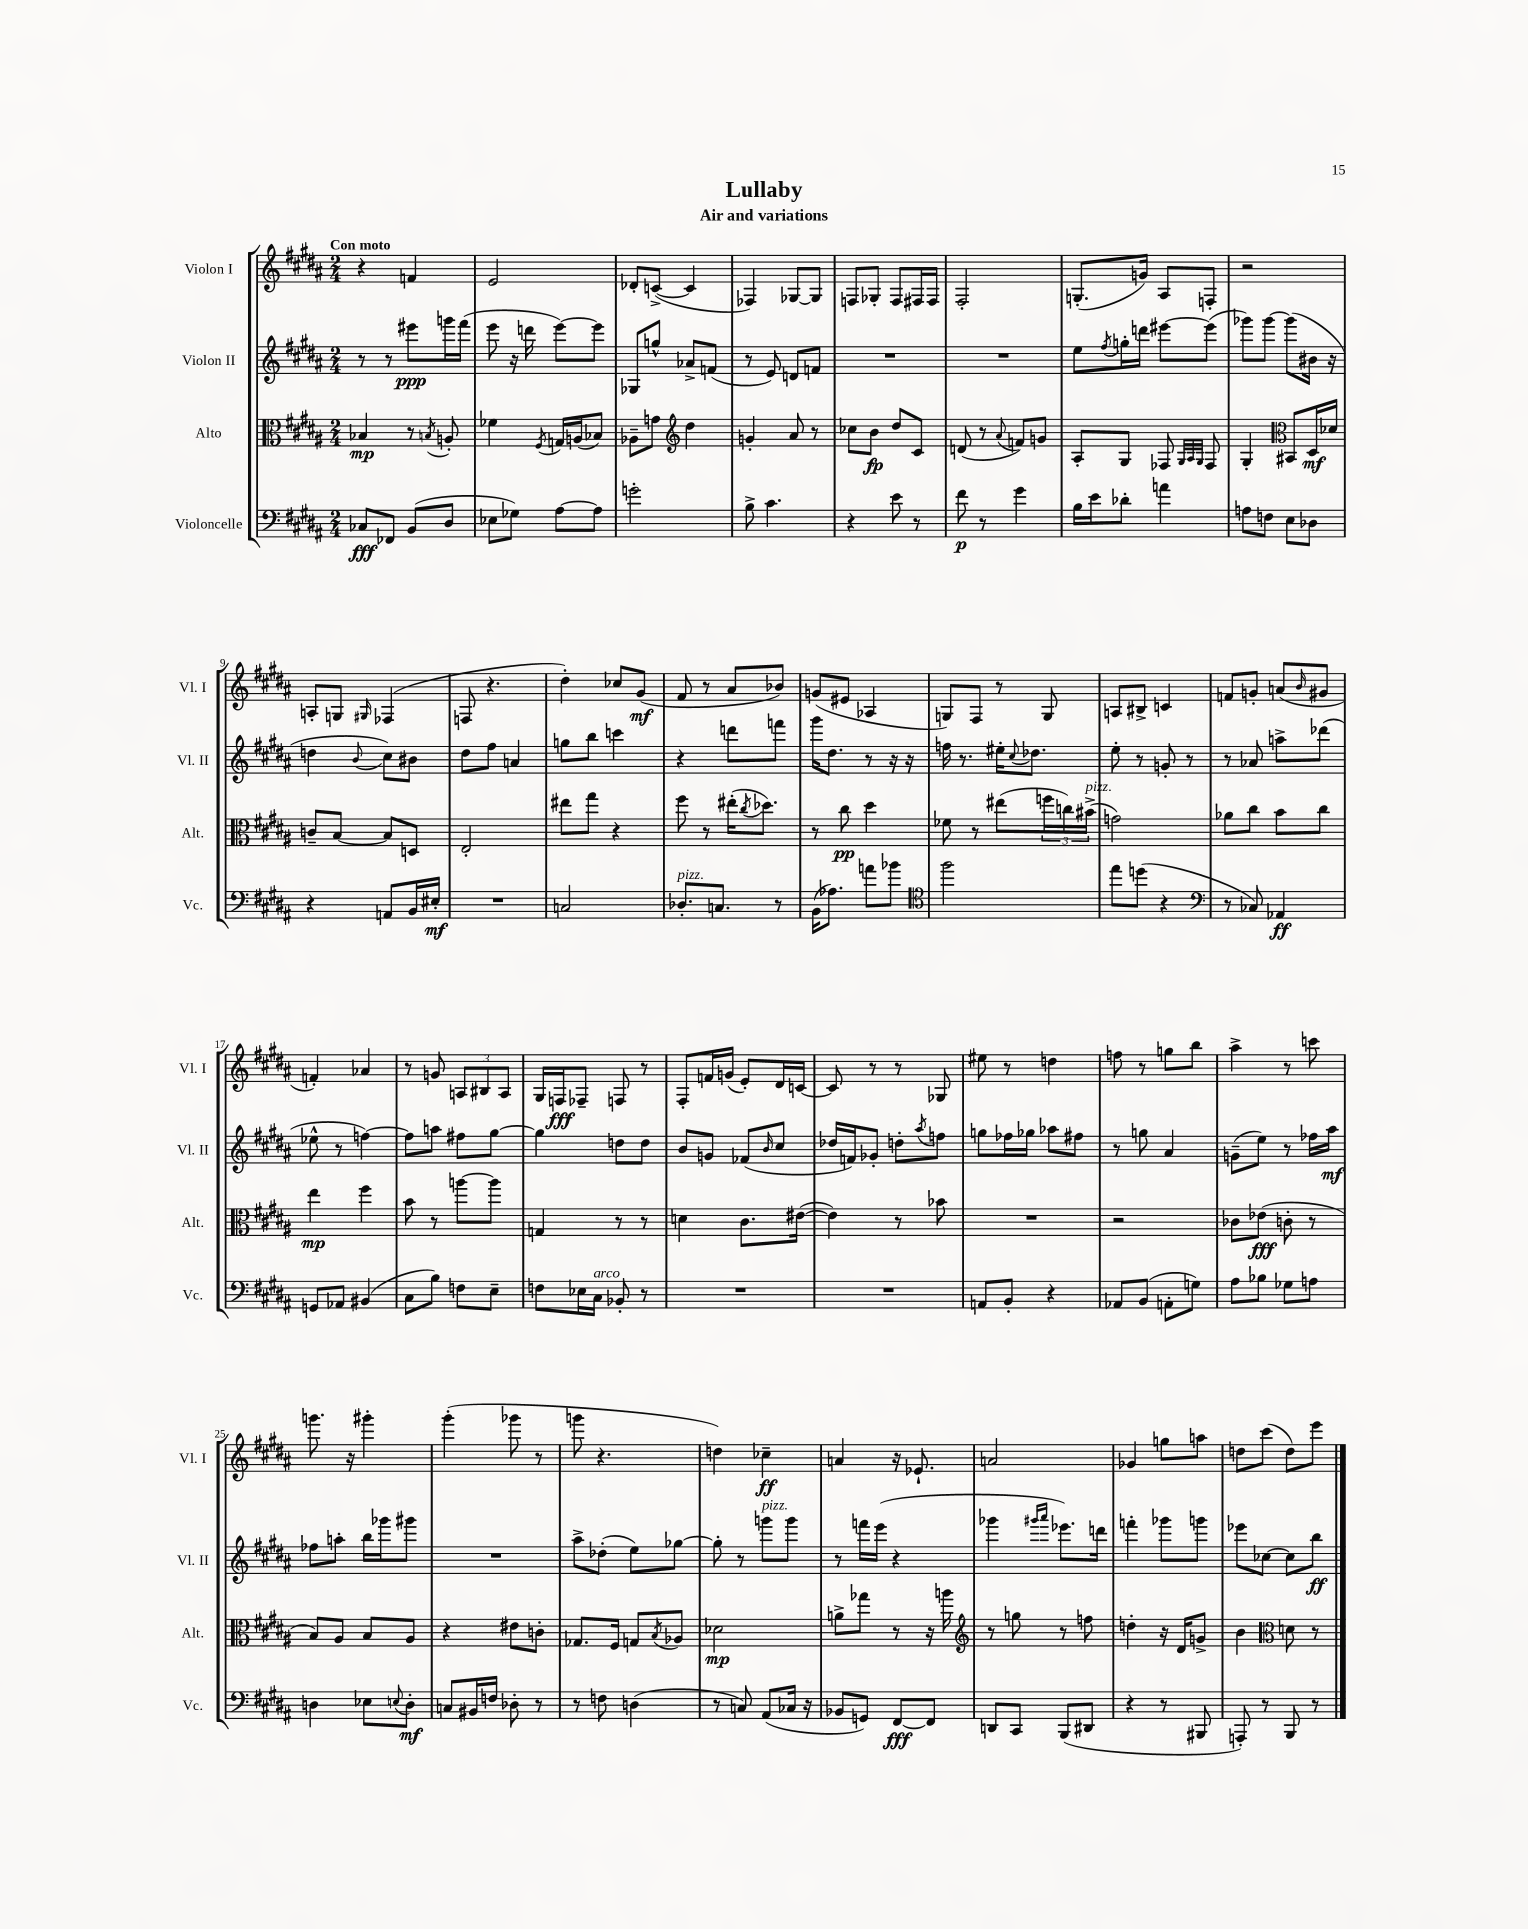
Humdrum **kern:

**kern	**dynam	**kern	**dynam	**kern	**dynam	**kern	**dynam
*part4	*part4	*part3	*part3	*part2	*part2	*part1	*part1
*staff4	*staff4	*staff3	*staff3	*staff2	*staff2	*staff1	*staff1
*I"Violoncelle	*	*I"Alto	*	*I"Violon II	*	*I"Violon I	*
*I'Vc.	*	*I'Alt.	*	*I'Vl. II	*	*I'Vl. I	*
*clefF4	*	*clefC3	*	*clefG2	*	*clefG2	*
*k[f#c#g#d#a#]	*	*k[f#c#g#d#a#]	*	*k[f#c#g#d#a#]	*	*k[f#c#g#d#a#]	*
*M2/4	*	*M2/4	*	*M2/4	*	*M2/4	*
=1	=1	=1	=1	=1	=1	=1	=1
!	!	!	!	!	!	!LO:TX:a:B:t=Con moto	!
8C-X/L	fff	4B-X/	mp	8r	.	4r	.
8FF-X/J	.	.	.	8r	.	.	.
(8BB/L	.	8r	.	8eee#X\L	ppp	4fn/	.
.	.	8qBn/	.	.	.	.	.
8D#/J	.	8An'/	.	16gggn\L	.	.	.
.	.	.	.	(16fff#\JJ	.	.	.
=2	=2	=2	=2	=2	=2	=2	=2
8E-X\L	.	4f-X\	.	8eee\	.	2e/	.
8G-X\J)	.	.	.	16r	.	.	.
.	.	.	.	16dddn\	.	.	.
.	.	8qF#/	.	.	.	.	.
[8A#\L	.	16Gn/LL	.	[8eee\L)	.	.	.
.	.	(16An/J	.	.	.	.	.
8A#\J]	.	8B-X/J)	.	8eee\J]	.	.	.
=3	=3	=3	=3	=3	=3	=3	=3
2gn'\	.	8A-X~\L	.	8G-X/L	.	8d-X'/L	.
.	.	8gn\J	.	8ggn^^/J	.	([8cn^/J	.
*	*	*clefG2	*	*	*	*	*
.	.	4dd#\	.	8a-X^/L	.	4c/]	.
.	.	.	.	(8fn/J	.	.	.
=4	=4	=4	=4	=4	=4	=4	=4
8B^\	.	4gn'/	.	8r	.	4F-X/)	.
4.c#\	.	.	.	8e/)	.	.	.
.	.	8a#/	.	8dn/L	.	[8G-X/L	.
.	.	8r	.	8fn/J	.	8G-/J]	.
=5	=5	=5	=5	=5	=5	=5	=5
4r	.	8cc-X\L	.	2r	.	8Fn/L	.
.	.	8b\J	fp	.	.	8G-X'/J	.
8e\	.	8dd#/L	.	.	.	8F/L	.
8r	.	8c#/J	.	.	.	16F#X/L	.
.	.	.	.	.	.	16F#/JJ	.
=6	=6	=6	=6	=6	=6	=6	=6
8f#\	p	(8dn/	.	2r	.	2F#'/	.
8r	.	8r	.	.	.	.	.
.	.	8qqa#/	.	.	.	.	.
4g#\	.	8fn/L)	.	.	.	.	.
.	.	8gn/J	.	.	.	.	.
=7	=7	=7	=7	=7	=7	=7	=7
16B\LL	.	8A#'/L	.	8ee\L	.	(8.Gn'/L	.
16e\J	.	.	.	.	.	.	.
.	.	.	.	8qff#/	.	.	.
8d-X'\J	.	8G#/J	.	16ggn'\L	.	.	.
.	.	.	.	16dddn\JJ	.	16gn/Jk)	.
4an\	.	8F-X/	.	[8eee#X\L	.	8A#/L	.
.	.	32qqG#/LLL	.	.	.	.	.
.	.	32qqA#/	.	.	.	.	.
.	.	32qqG#/JJJ	.	.	.	.	.
.	.	8F-/	.	(8eee#\J]	.	8Fn'/J	.
=8	=8	=8	=8	=8	=8	=8	=8
8An\L	.	4G#'/	.	8ggg-X\L)	.	2r	.
8Fn\J	.	.	.	[8ggg-\J	.	.	.
*	*	*clefC3	*	*	*	*	*
8E\L	.	8BB#X/L	.	(8ggg-\L]	.	.	.
8D-X\J	.	16D#/L	mf	16b#X\Jk	.	.	.
.	.	16d-X/JJ	.	16r	.	.	.
!!LO:LB:g=z
=9	=9	=9	=9	=9	=9	=9	=9
4r	.	8cn~/L	.	4ddn\	.	8An'/L	.
.	.	[8B/J	.	.	.	8Gn/J	.
.	.	.	.	8qqb/	.	16qqG#X/	.
8AAn/L	.	8B/L]	.	8cc#\L)	.	(4F-X/	.
16BB/L	.	8Dn/J	.	8b#X\J	.	.	.
16E#X'/JJ	mf	.	.	.	.	.	.
=10	=10	=10	=10	=10	=10	=10	=10
2r	.	2E'/	.	8dd#\L	.	8Fn/	.
.	.	.	.	8ff#\J	.	4.r	.
.	.	.	.	4an/	.	.	.
=11	=11	=11	=11	=11	=11	=11	=11
2Cn/	.	8ee#X\L	.	8ggn\L	.	4dd#'\)	.
.	.	8gg#\J	.	8bb\J	.	.	.
.	.	4r	.	4cccn\	.	8cc-X/L	.
.	.	.	.	.	.	(8g#/J	mf
=12	=12	=12	=12	=12	=12	=12	=12
!LO:TX:a:i:t=pizz.	!	!	!	!	!	!	!
8.D-X'/L	.	8ff#\	.	4r	.	8f#/	.
.	.	8r	.	.	.	8r	.
8.Cn/J	.	.	.	.	.	.	.
.	.	(16ee#X'\KL	.	8dddn\L	.	8a#/L	.
.	.	8qcc#/	.	.	.	.	.
.	.	8.dd-X\J)	.	.	.	.	.
8r	.	.	.	8fffn\J	.	8b-X/J)	.
=13	=13	=13	=13	=13	=13	=13	=13
(16BB\KL	.	8r	.	16ggg#\KL	.	(8gn/L	.
8.A-X\J)	.	.	.	8.dd#\J	.	.	.
.	.	8cc#\	pp	.	.	8e#X/J	.
8an\L	.	4dd#\	.	8r	.	4A-X/	.
8b-X\J	.	.	.	16r	.	.	.
.	.	.	.	16r	.	.	.
=14	=14	=14	=14	=14	=14	=14	=14
*clefC4	*	*	*	*	*	*	*
2ff#\	.	8f-X\	.	16ffn\	.	8Gn/L)	.
.	.	.	.	8.r	.	.	.
.	.	8r	.	.	.	8F#/J	.
.	.	(8ee#X\L	.	16ee#X'\KL	.	8r	.
.	.	.	.	8qqcc#/	.	.	.
.	.	.	.	8.dd-X\J	.	.	.
.	.	24ffn\L	.	.	.	8G/	.
.	.	24ccn\)	.	.	.	.	.
!	!	!LO:TX:a:i:t=pizz.	!	!	!	!	!
.	.	(24b#X^\JJ	.	.	.	.	.
=15	=15	=15	=15	=15	=15	=15	=15
8ee\L	.	2gn\)	.	8ee'\	.	8An/L	.
(8ddn\J	.	.	.	8r	.	8B#X^/J	.
4r	.	.	.	8gn'/	.	4cn/	.
.	.	.	.	8r	.	.	.
=16	=16	=16	=16	=16	=16	=16	=16
*clefF4	*	*	*	*	*	*	*
8r	.	8a-X\L	.	8r	.	8fn/L	.
8C-X/)	.	8cc#\J	.	8a-X/	.	8gn'/J	.
4AA-X/	ff	8b\L	.	8aan^\L	.	(8an/L	.
.	.	.	.	.	.	16qqb/	.
.	.	8cc#\J	.	(8ddd-X\J	.	8g#X/J	.
!!LO:LB:g=z
=17	=17	=17	=17	=17	=17	=17	=17
8GGn/L	.	4ee\	mp	8ee-X^^\	.	4fn'/)	.
8AA-X/J	.	.	.	8r	.	.	.
(4BB#X/	.	4ff#\	.	[4ffn\)	.	4a-X/	.
=18	=18	=18	=18	=18	=18	=18	=18
8C#\L	.	8b\	.	8ff\L]	.	8r	.
8B\J)	.	8r	.	8aan\J	.	8gn/	.
8Fn\L	.	[8aan\L	.	8ff#X\L	.	12An/L	.
.	.	.	.	.	.	12B#X/	.
8E~\J	.	8aa\J]	.	[8gg#\J	.	.	.
.	.	.	.	.	.	12A/J	.
=19	=19	=19	=19	=19	=19	=19	=19
8Fn\L	.	4Gn/	.	4gg#\]	.	16G#/LL	.
.	.	.	.	.	.	16Fn/J	fff
16E-X\L	.	.	.	.	.	8F-X~/J	.
!LO:TX:a:i:t=arco	!	!	!	!	!	!	!
16C#\JJ	.	.	.	.	.	.	.
8BB-X'/	.	8r	.	8ddn\L	.	8Fn/	.
8r	.	8r	.	8dd\J	.	8r	.
=20	=20	=20	=20	=20	=20	=20	=20
2r	.	4dn\	.	8b/L	.	8F#'/L	.
.	.	.	.	8gn/J	.	16fn/L	.
.	.	.	.	.	.	(16gn/JJ	.
.	.	8.c#\L	.	(8f-X/L	.	8e'/L)	.
.	.	.	.	16qqb/	.	.	.
.	.	.	.	8cc#/J	.	16d#/L	.
.	.	([16e#X\Jk	.	.	.	[16cn/JJ	.
=21	=21	=21	=21	=21	=21	=21	=21
2r	.	4e#\])	.	16dd-X/LL	.	8c/]	.
.	.	.	.	16fn/J)	.	.	.
.	.	.	.	8g-X'/J	.	8r	.
.	.	8r	.	8ddn'\L	.	8r	.
.	.	.	.	8qaa#/	.	.	.
.	.	8b-X\	.	8ffn\J	.	8G-X/	.
=22	=22	=22	=22	=22	=22	=22	=22
8AAn/L	.	2r	.	8ggn\L	.	8ee#X\	.
8BB'/J	.	.	.	16ff-X\L	.	8r	.
.	.	.	.	16gg-X\JJ	.	.	.
4r	.	.	.	8aa-X\L	.	4ddn\	.
.	.	.	.	8ff#X\J	.	.	.
=23	=23	=23	=23	=23	=23	=23	=23
8AA-X/L	.	2r	.	8r	.	8ffn\	.
(8BB/J	.	.	.	8ggn\	.	8r	.
8AAn'\L	.	.	.	4a#/	.	8ggn\L	.
8Gn\J)	.	.	.	.	.	8bb\J	.
=24	=24	=24	=24	=24	=24	=24	=24
8A#\L	.	8c-X\L	.	(8gn~\L	.	4aa#^\	.
8B-X\J	.	(8e-X\J	fff	8ee\J)	.	.	.
8G-X\L	.	8cn'\	.	8r	.	8r	.
8An\J	.	8r	.	16ff-X\LL	.	8cccn\	.
.	.	.	.	16aa#\JJ	mf	.	.
!!LO:LB:g=z
=25	=25	=25	=25	=25	=25	=25	=25
4Dn\	.	8B/L)	.	8ff-X\L	.	8.gggn\	.
.	.	8A#/J	.	8aan'\J	.	.	.
.	.	.	.	.	.	16r	.
8E-X\L	.	8B/L	.	16bb\LL	.	4ggg#X'\	.
.	.	.	.	16ggg-X\J	.	.	.
8qqEn/	.	.	.	.	.	.	.
8D'\J	mf	8A#/J	.	8ggg#X\J	.	.	.
=26	=26	=26	=26	=26	=26	=26	=26
8Cn/L	.	4r	.	2r	.	(4ggg#'\	.
16BB#X/L	.	.	.	.	.	.	.
16Fn/JJ	.	.	.	.	.	.	.
8D-X'\	.	8e#X\L	.	.	.	8ggg-X\	.
8r	.	8cn'\J	.	.	.	8r	.
=27	=27	=27	=27	=27	=27	=27	=27
8r	.	8.G-X/L	.	8aa#^\L	.	8gggn\	.
8Fn\	.	.	.	(8dd-X'\J	.	4.r	.
.	.	16F#/Jk	.	.	.	.	.
(4Dn\	.	8Gn/L	.	8ee\L)	.	.	.
.	.	8qB/	.	.	.	.	.
.	.	8A-X/J	.	[8gg-X\J	.	.	.
=28	=28	=28	=28	=28	=28	=28	=28
8r	.	2d-X\	mp	8gg-'\]	.	4ddn\)	.
8Cn/)	.	.	.	8r	.	.	.
!	!	!	!	!LO:TX:a:i:t=pizz.	!	!	!
(8AA#/L	.	.	.	8gggn\L	.	4cc-X~\	ff
16C-X/Jk	.	.	.	8ggg\J	.	.	.
16r	.	.	.	.	.	.	.
=29	=29	=29	=29	=29	=29	=29	=29
8BB-X/L	.	8an^\L	.	8r	.	4an/	.
8GGn/J)	.	8gg-X\J	.	16fffn\LL	.	.	.
.	.	.	.	(16eee\JJ	.	.	.
[8FF#/L	fff	8r	.	4r	.	16r	.
.	.	.	.	.	.	8.e-X`/	.
8FF#/J]	.	16r	.	.	.	.	.
.	.	16aan\	.	.	.	.	.
=30	=30	=30	=30	=30	=30	=30	=30
*	*	*clefG2	*	*	*	*	*
8DDn/L	.	8r	.	4ggg-X\	.	2an/	.
8CC#/J	.	8ggn\	.	.	.	.	.
.	.	.	.	16qqggg#X/LL	.	.	.
.	.	.	.	16qqaaa#/JJ	.	.	.
(8BBB/L	.	8r	.	8.eee-X\L)	.	.	.
8DD#X/J	.	8ffn\	.	.	.	.	.
.	.	.	.	16dddn\Jk	.	.	.
=31	=31	=31	=31	=31	=31	=31	=31
4r	.	4ddn'\	.	4fffn'\	.	4g-X/	.
8r	.	16r	.	8ggg-X\L	.	8ggn\L	.
.	.	16d#/KL	.	.	.	.	.
8BBB#X/	.	8gn^/J	.	8gggn\J	.	8aan\J	.
=32	=32	=32	=32	=32	=32	=32	=32
8AAAn'/)	.	4b\	.	8eee-X\L	.	8ddn\L	.
8r	.	.	.	[8cc-X\J	.	(8ccc#\J	.
*	*	*clefC3	*	*	*	*	*
8BBB/	.	8dn\	.	8cc-\L]	.	8dd\L)	.
8r	.	8r	.	8bb\J	ff	8eee\J	.
==	==	==	==	==	==	==	==
*-	*-	*-	*-	*-	*-	*-	*-
